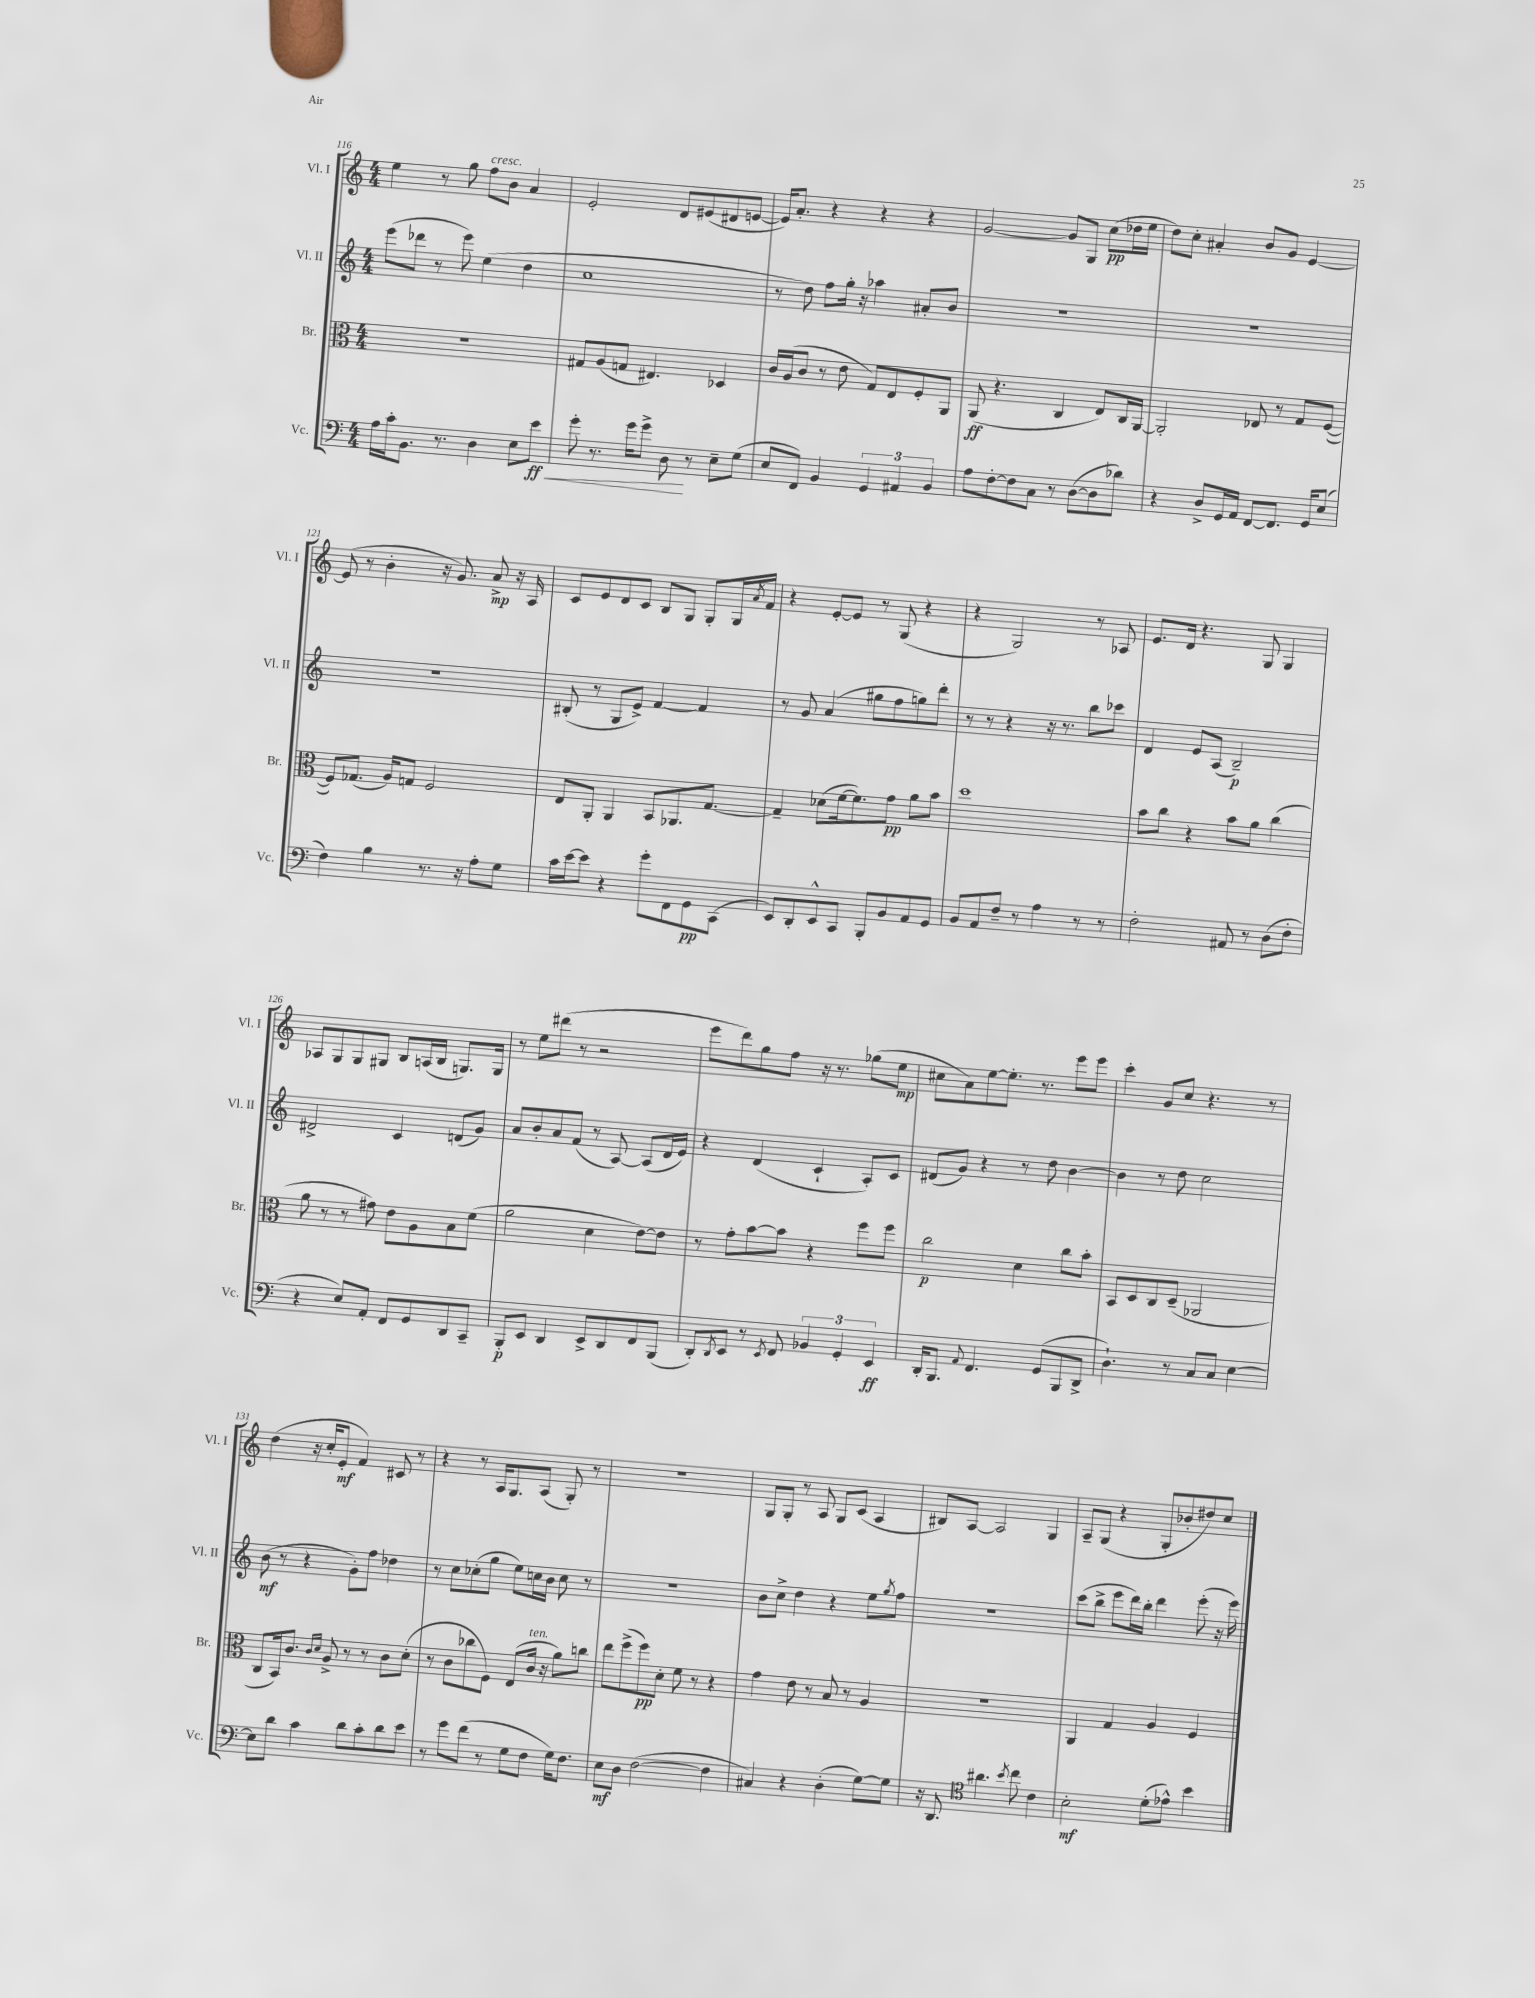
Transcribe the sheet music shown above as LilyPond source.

<<
\new StaffGroup <<
\new Staff = "s0" \with { instrumentName = "Vl. I" shortInstrumentName = "Vl. I" } {
    \clef treble \key c \major \numericTimeSignature \time 4/4
    e''4 r8 g''8 f''8^\markup { \italic "cresc." } b'8 a'4 |
    e'2-. d'8 eis'8( dis'8 e'8~ |
    e'16) a'8.-. r4 r4 r4 |
    g'2~ g'8 g8 c''8\pp( des''16 e''16 |
    d''8) c''8-. ais'4-. b'8 g'8 e'4~ |
    e'8( r8 b'4-. r16 g'8.) a'8->\mp r16 a16 |
    c'8 e'8 d'8 c'8 b8 g8 g8-. g16 \acciaccatura { a'8 } f'16 |
    r4 e'8~-. e'8 r8 g8( r4 |
    r4 g2) r8 aes8 |
    e'8. d'16 r4. g8 g4 |
    aes8 g8 g8 gis8 b8 a16( b16 g8.) g16 |
    r8 e''8 dis'''8( r8 r2 |
    e'''8 d'''8) g''8 f''8 r16 r8. ges''8( e''8\mp |
    cis''8 a'8) e''8~ e''8.-. r8. e'''8 e'''8 |
    c'''4-. g'8 c''8 r4. r8 |
    d''4( r16 c''16-. e'8-.\mf f'4) cis'8 r8 |
    r4 r8 a16 g8. a8( g8-.) r8 |
    R1 |
    g8 g8-. r8 a8 g8 c'8( a4 |
    bis8) a8~ a2 g4 |
    a8-- g8( r4 g8-. bes'8-. dis''8) c''8 \bar "|." |
}
\new Staff = "s1" \with { instrumentName = "Vl. II" shortInstrumentName = "Vl. II" } {
    \clef treble \key c \major \numericTimeSignature \time 4/4
    e'''8( des'''8 r8 e'''8) e''4( d''4 |
    c''1 |
    r8 d''8) f''8 g''16-. r16 aes''4 ais'8-. b'8 |
    R1 |
    R1 |
    R1 |
    bis8-.( r8 g8 e'8->) f'4~ f'4 |
    r8 g'8 a'4( gis''8 f''8 g''8) d'''8-. |
    r8 r8 r4 r16 r8. b''8 ces'''8 |
    d'4 e'8 a8( b2--\p) |
    dis'2-> c'4 d'8( g'8) |
    a'8 b'8-. a'8 f'8( r8 a8~) a8( d'16 e'16) |
    r4 d'4( c'4-! a8-.) c'8 |
    dis'8( g'8) r4 r8 d''8 b'4~ |
    b'4 r8 d''8 c''2 |
    b'8\mf( r8 r4 g'8-.) f''8 des''4 |
    r8 c''8 ces''8-.( g''8 e''8) c''16 b'16 c''8 r8 |
    r1 |
    b'8 c''8-> d''4 r4 e''8 \acciaccatura { g''8 } f''8 |
    R1 |
    c'''8( b''8-> e'''8 d'''16) b''16-. d'''4 e'''8-.( r16 e'''16) \bar "|." |
}
\new Staff = "s2" \with { instrumentName = "Br." shortInstrumentName = "Br." } {
    \clef alto \key c \major \numericTimeSignature \time 4/4
    R1 |
    gis8 a8( g8 eis4.) des4 |
    c'16 a16( c'8 r8 e'8 g8) e8 f8-. a,8 |
    a,8\ff( r4. c4 e8) c16 a,16~ |
    a,2-. ees8 r8 g8 f8~( |
    f8) ges8.( a16) g8 f2 |
    e8 a,8-. a,4 b,8 aes,8. g8.~ |
    g4-- des'8( f'16~ f'8.) g'8\pp a'8 b'8 |
    d''1 |
    b'8 c''8 r4 b'8 a'8 c''4( |
    a'8 r8 r8 gis'8) e'8 a8 b8 f'8( |
    a'2 d'4 e'8~) e'8 |
    r8 g'8-. b'8~ b'8 r4 f''8 f''8 |
    c''2\p d'4 c''8 b'8-. |
    b,8 d8 c8 d8--( aes,2 |
    c8 b,16) c'8. \grace { c'16 d'16 } a8-> r8 r8 c'8 d'8-.( |
    r8 c'8 ces''8 f8) e8( c'16^\markup { \italic "ten." } r16 a'8) c''8 |
    e''8 f''8->( f''8\pp) d'8-. f'8 r8 r4 |
    g'4 e'8 r8 b8 r8 a4 |
    r1 |
    a,4 g4 a4 f4 \bar "|." |
}
\new Staff = "s3" \with { instrumentName = "Vc." shortInstrumentName = "Vc." } {
    \clef bass \key c \major \numericTimeSignature \time 4/4
    a16 c'16-. b,8. r8. d4 e8 e'8\ff\< |
    g'8-. r8. g'16 g'8-> d8\! r8 e8-- g8( |
    e8 f,8) b,4 \tuplet 3/2 { g,4 ais,4 b,4 } |
    a8 f8~-. f8 c8 r8 d8~( d8 des'8) |
    r4 d8-> g,16 a,16 f,8~ f,8. g,16 e8( |
    f4) b4 r8. r16 a8-. g8 |
    c'16 e'16~ e'8 r4 g'8-. f,8 g,8\pp c,8( |
    e,8) d,8-. e,8-^ c,8 b,,8-. b,8 a,8 g,8 |
    b,8 a,8 f8-- r8 a4 r8 r8 |
    f2-. ais,8 r8 d8( f8-. |
    r4 e8) a,8-. f,8 g,8 d,8 c,8-- |
    b,,8-.\p e,8 d,4 e,8-> d,8 f,8 b,,8( |
    d,8-.) \acciaccatura { d,8 } e,8 r8 \acciaccatura { e,8 } f,8 \tuplet 3/2 { bes,4 g,4-. e,4\ff } |
    d,16-. b,,8. \appoggiatura { a,8 } f,4. g,8( b,,8 d,8-> |
    d4.-!) r8 c8 c8 e4~ |
    e8 d'8 c'4 d'8 c'8-. d'8 e'8 |
    r8 g'8 f'8( r8 g8 f8 g16) f8. |
    e8\mf d8 f2~( f4 |
    cis4) r4 d4-.( g8~) g8 |
    r16 d,8. \clef tenor ais'4. \acciaccatura { b'8 } c''8 c'4 |
    b2-.\mf d'8-.( ees'8-^) b'4 \bar "|." |
}
>>
>>
\layout { \context { \Score currentBarNumber = #116 } }
